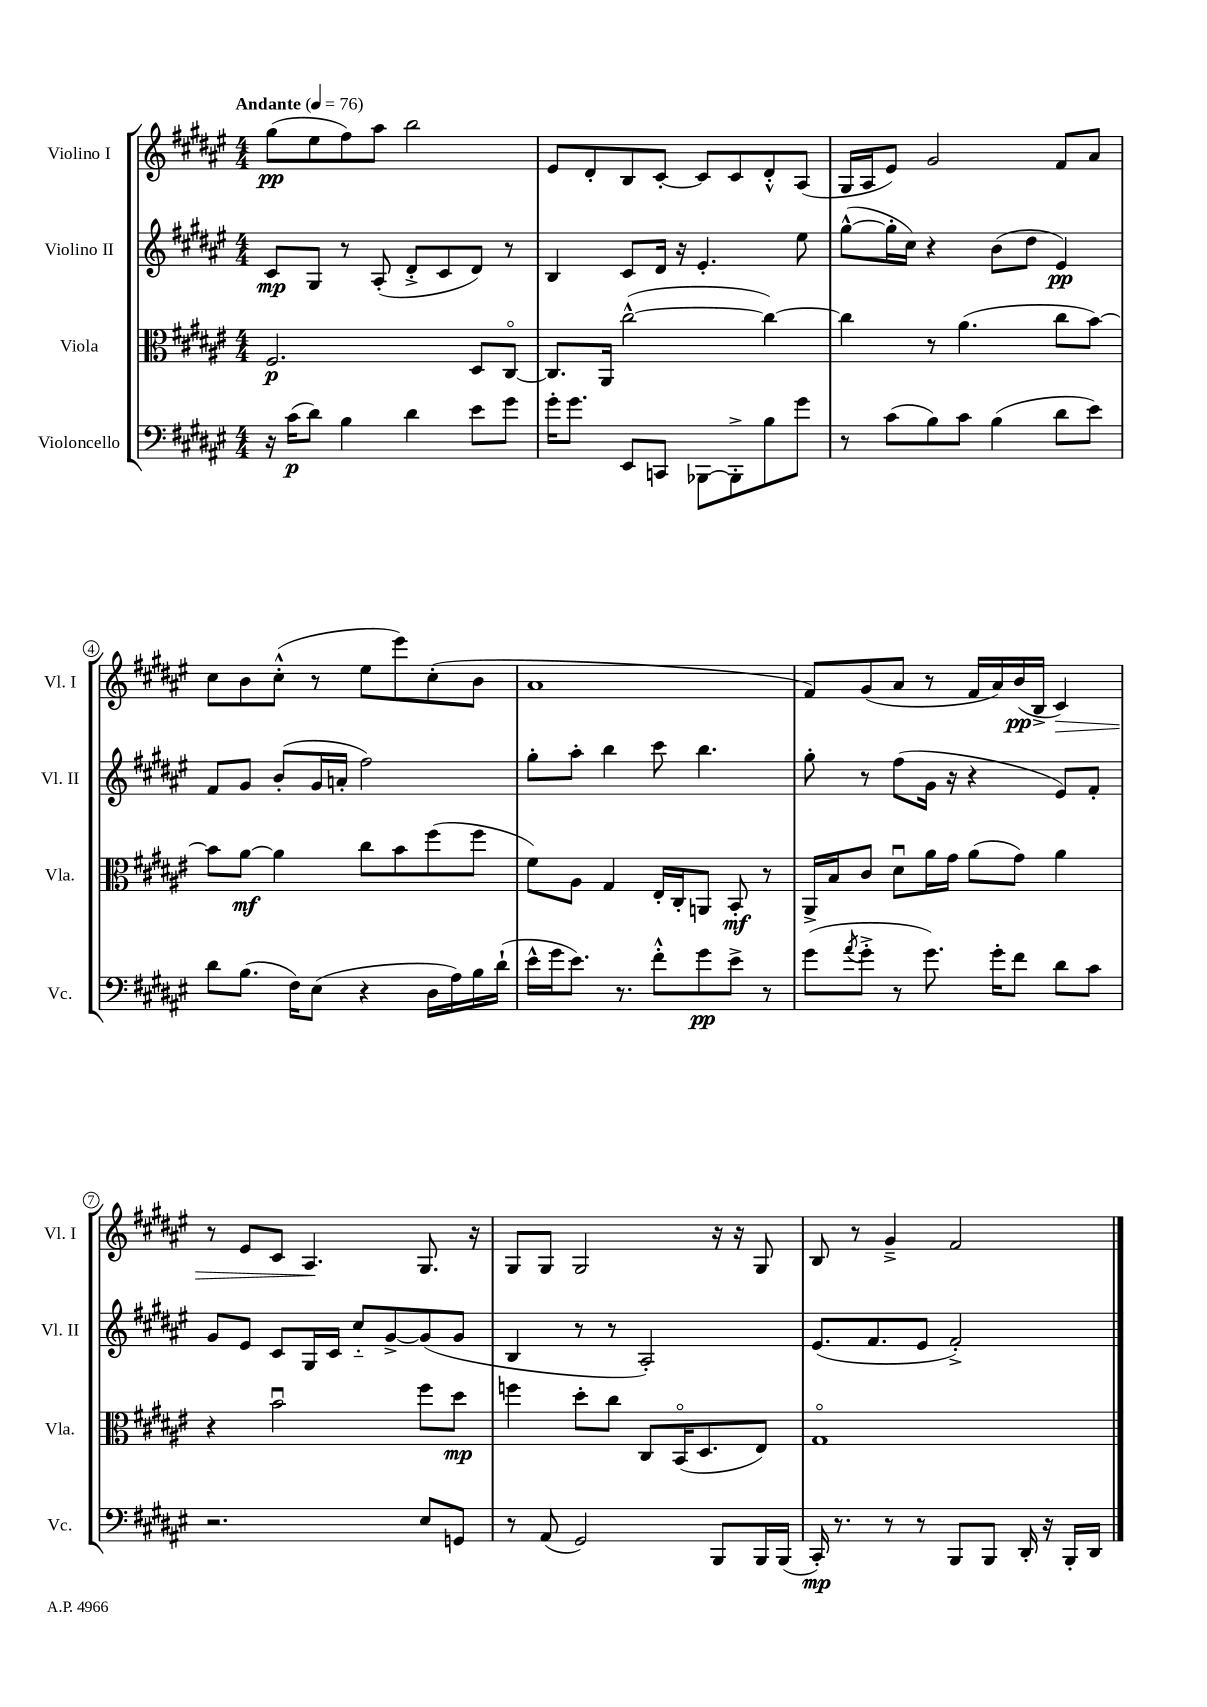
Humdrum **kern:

**kern	**kern	**kern	**kern
*staff4	*staff3	*staff2	*staff1
*clefF4	*clefC3	*clefG2	*clefG2
*k[f#c#g#d#a#e#]	*k[f#c#g#d#a#e#]	*k[f#c#g#d#a#e#]	*k[f#c#g#d#a#e#]
*M4/4	*M4/4	*M4/4	*M4/4
*MM76	*MM76	*MM76	*MM76
16r	2.F#	8c#	(8gg#
(16c#	.	.	.
8d#)	.	8G#	8ee#
4B	.	8r	8ff#)
.	.	(8A#'	8aa#
4d#	.	8d#'^	2bb
.	.	8c#	.
8e#	8D#	8d#)	.
8g#	[8C#o	8r	.
=	=	=	=
16g#'	8.C#]	4B	8e#
8.g#	.	.	.
.	.	.	8d#'
.	16AA#	.	.
8EE#	([2cc#^^	8c#	8B
8CC	.	16d#	[8c#'
.	.	16r	.
[8BBB-	.	4.e#'	8c#]
8BBB-'^]	.	.	8c#
8B	4cc#_)	.	8d#'^^
8g#	.	8ee#	(8A#
=	=	=	=
8r	4cc#]	([8gg#^^	16G#
.	.	.	16A#
(8c#	.	16gg#']	8e#)
.	.	16cc#)	.
8B)	8r	4r	2g#
8c#	(4.a#	.	.
(4B	.	(8b	.
.	.	8dd#	.
8d#	8cc#	4e#)	8f#
8e#)	[8b)	.	8a#
=	=	=	=
8d#	8b]	8f#	8cc#
(8.B	[8a#	8g#	8b
.	4a#]	(8b'	(8cc#'^^
16F#)	.	.	.
(8E#	.	16g#	8r
.	.	16a'	.
4r	8cc#	2ff#)	8ee#
.	8b	.	8eee#)
16D#	(8ff#	.	(8cc#'
16A#)	.	.	.
16B	8ff#	.	8b
(16d#`	.	.	.
=	=	=	=
16e#^^	8f#)	8gg#'	1a#
16g#	.	.	.
8.e#)	8A#	8aa#'	.
.	4G#	4bb	.
8.r	.	.	.
8f#'^^	16E#'	8ccc#	.
.	16C#'	.	.
8g#	8AA	4.bb	.
8e#^	8BB'	.	.
8r	8r	.	.
=	=	=	=
(8g#	16AA#^	8gg#'	8f#)
.	16B	.	.
8qa#	.	.	.
8g#'^	8c#	8r	(8g#
8r	8d#u	(8ff#	8a#
8.g#)	16a#	16g#	8r
.	16g#	16r	.
.	(8a#	4r	16f#
16g#'	.	.	16a#)
8f#	8g#)	.	(16b
.	.	.	16B^
8d#	4a#	8e#)	4c#)
8c#	.	8f#'	.
=	=	=	=
2.r	4r	8g#	8r
.	.	8e#	8e#
.	2bu	8c#	8c#
.	.	16G#	4.A#
.	.	16c#	.
.	.	8cc#'~	.
.	.	[8g#^	.
8E#	8ff#	(8g#]	8.G#
8GG	8dd#	8g#	.
.	.	.	16r
=	=	=	=
8r	4ff	4B	8G#
(8AA#	.	.	8G#
2GG#)	8dd#'	8r	2G#
.	8cc#	8r	.
.	8C#	2A#')	.
.	(16BBo	.	.
.	8.D#	.	.
8BBB	.	.	16r
.	.	.	16r
16BBB	8E#)	.	8G#
(16BBB	.	.	.
=	=	=	=
16CC#')	1G#o	(8.e#	8B
8.r	.	.	.
.	.	.	8r
.	.	8.f#	.
8r	.	.	4g#~^
8r	.	8e#	.
8BBB	.	2f#'^)	2f#
8BBB	.	.	.
16DD#'	.	.	.
16r	.	.	.
16BBB'	.	.	.
16DD#	.	.	.
==	==	==	==
*-	*-	*-	*-
